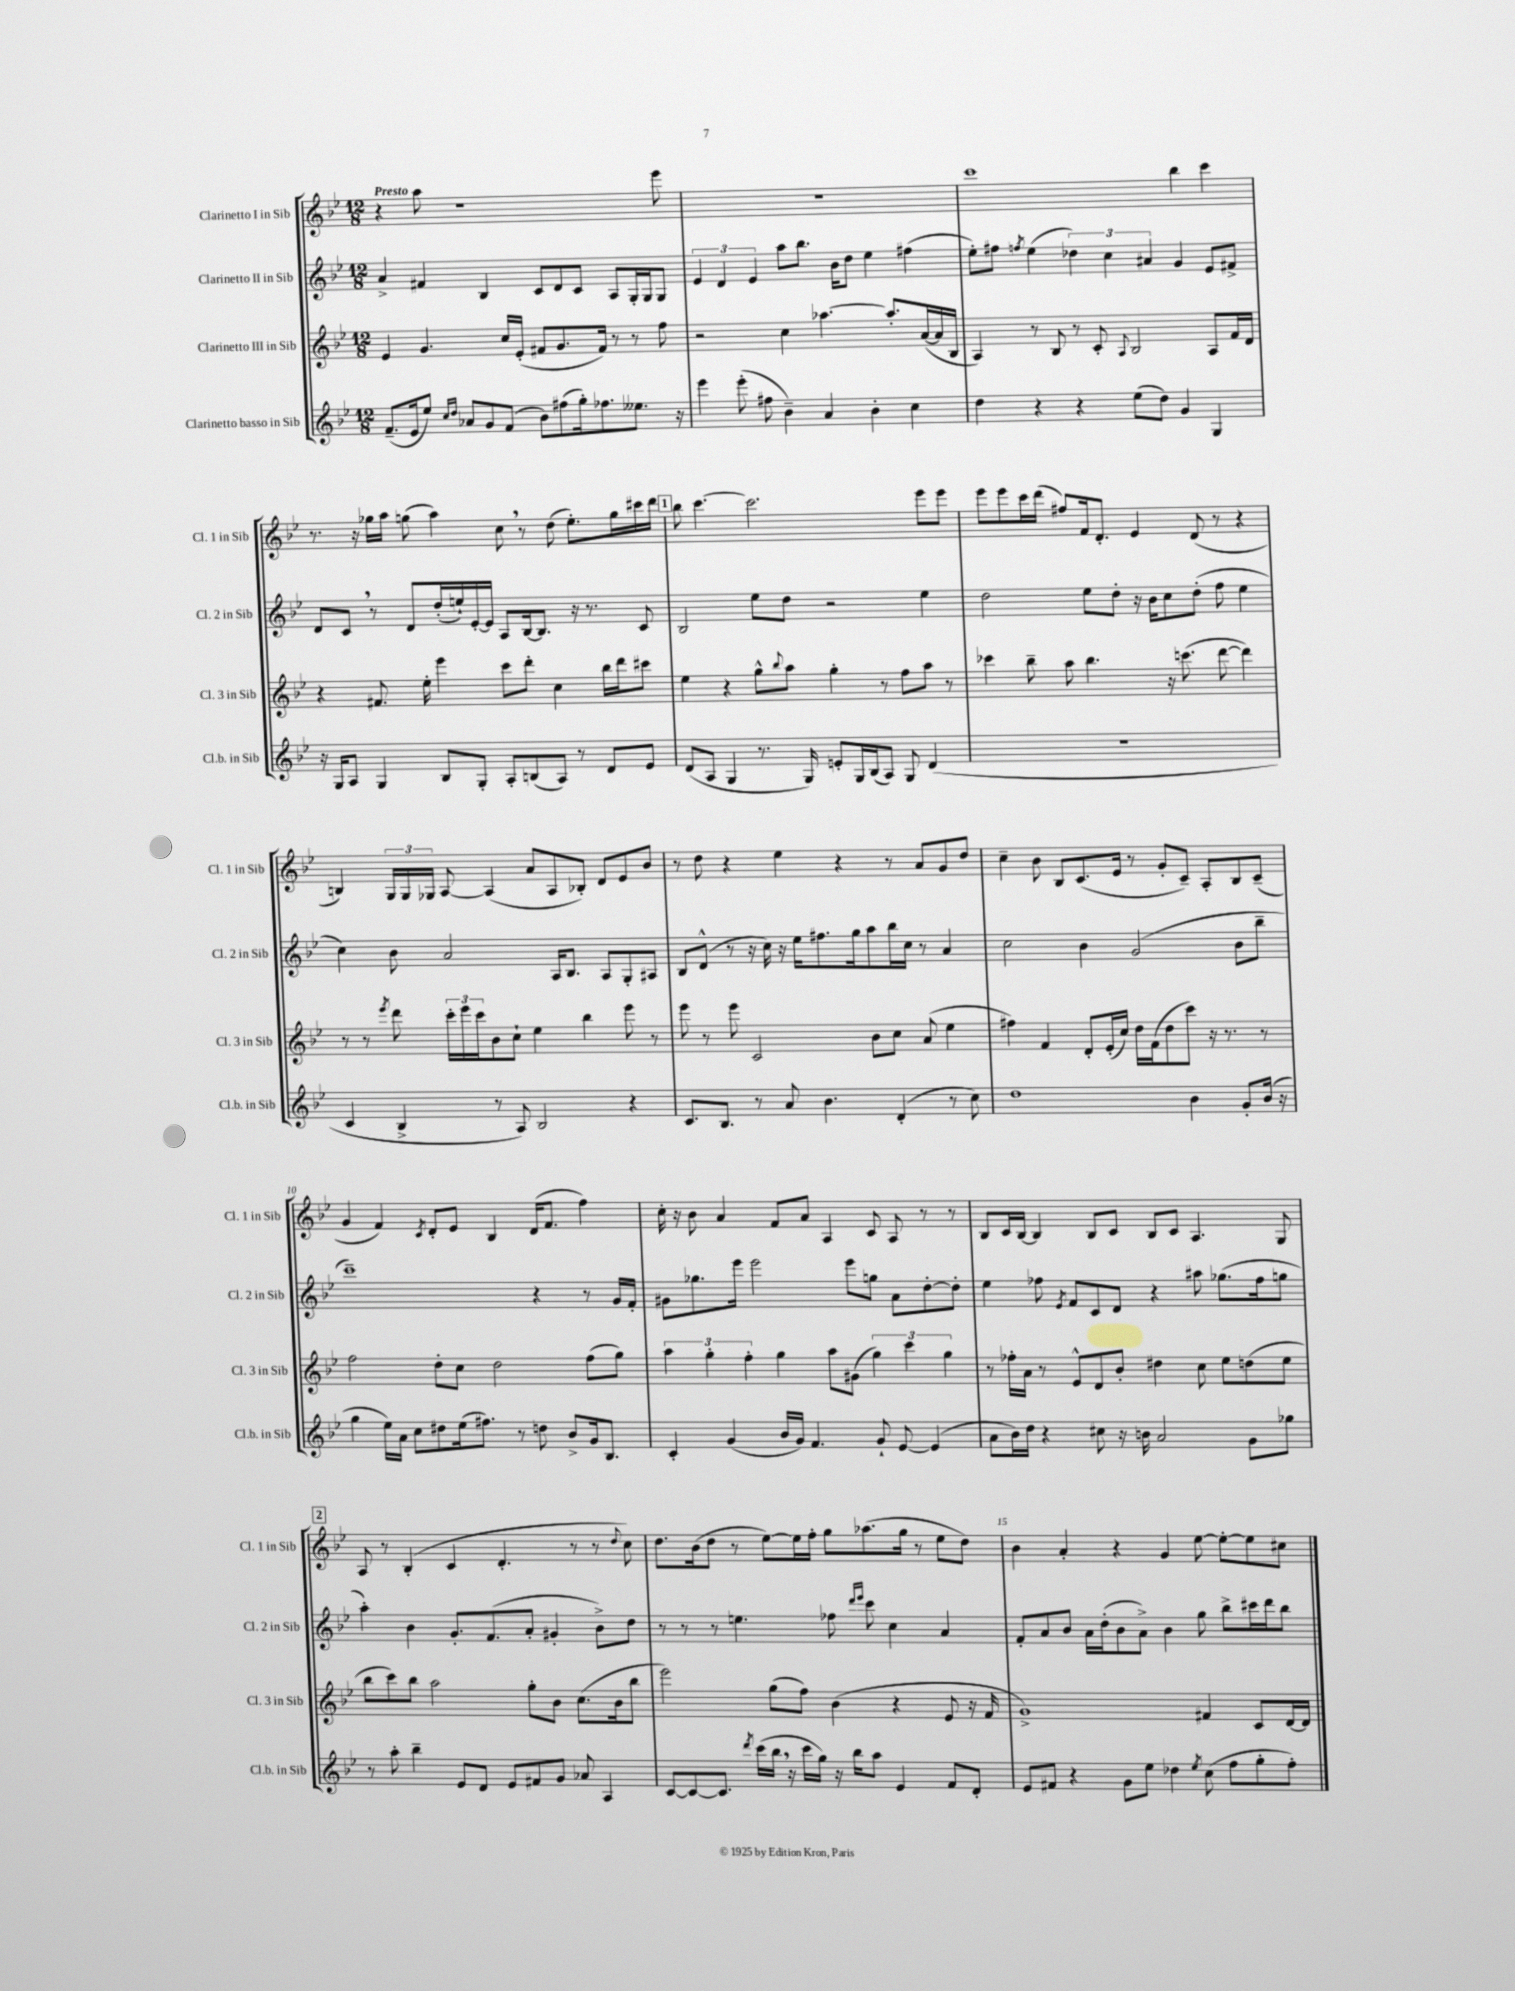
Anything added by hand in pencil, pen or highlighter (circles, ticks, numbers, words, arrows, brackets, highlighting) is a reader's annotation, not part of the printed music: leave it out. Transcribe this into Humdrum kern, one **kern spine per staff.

**kern	**kern	**kern	**kern
*part4	*part3	*part2	*part1
*staff4	*staff3	*staff2	*staff1
*I"Clarinetto basso in Sib	*I"Clarinetto III in Sib	*I"Clarinetto II in Sib	*I"Clarinetto I in Sib
*I'Cl.b. in Sib	*I'Cl. 3 in Sib	*I'Cl. 2 in Sib	*I'Cl. 1 in Sib
*clefG2	*clefG2	*clefG2	*clefG2
*k[b-e-]	*k[b-e-]	*k[b-e-]	*k[b-e-]
*M12/8	*M12/8	*M12/8	*M12/8
=1	=1	=1	=1
!	!	!	!LO:TX:a:B:t=Presto
(8.f~/L	4e-/	4a^/	4r
16e-/k	.	.	.
8ee-/J)	4.g/	4f#X/	8aa\
16qqcc/LL	.	.	.
16qqdd/JJ	.	.	.
8a-X/L	.	.	1r
8g/	.	4B-/	.
(8f/J	16cc/LL	.	.
.	(16e-'/JJ	.	.
8b-\L)	8f#X/L	8c/L	.
(8ff#X\	8.g/	8d/	.
16gg'\k)	.	8c/J	.
8.ff-X\	16f#/Jk)	.	.
.	8r	8A/L	.
8.ee--X\J	8r	16G'/L	.
.	.	16G/J	.
.	8ff\	8G/J	8eee-\
16r	.	.	.
=2	=2	=2	=2
4eee-\	2r	6e-/	1.r
.	.	6d/	.
(8eee-'\	.	.	.
.	.	6e-/	.
8ff#X\	.	.	.
4b-~\)	4cc\	8aa\L	.
.	.	8.bb-\J	.
4a/	[4.aa-X\	.	.
.	.	16b-\KL	.
.	.	8dd\J	.
4b-'\	.	4ee-\	.
.	8.aa-'/L]	.	.
4cc\	.	(4ff#X\	.
.	([16a/L	.	.
.	16a/]	.	.
.	16B-/JJ	.	.
=3	=3	=3	=3
4dd\	4A/)	8ee-'\L)	1ccc
.	.	8ff#X\J	.
.	.	8qffn/	.
4r	8r	(4ee-\	.
.	8B-/	.	.
4r	8r	6dd-X\)	.
.	8c'/	.	.
.	.	6cc\	.
.	8qqA/	.	.
(8ee-\L	2B-/	.	.
.	.	6a#X/	.
8dd\J)	.	.	.
4g/	.	4g/	4bb-\
4G/	8A/L	8e-/L	4ccc\
.	16f/L	8f#X^/J	.
.	16d/JJ	.	.
!!LO:LB:g=z
=4	=4	=4	=4
16r	4r	8d/L	8.r
16G/KL	.	.	.
8A/J	.	8c,/J	.
.	.	.	16r
4G/	8.f#X/	8r	16gg-X\LL
.	.	.	16aa\JJ
.	.	8d/L	(8ggn\
.	16ee-'\	.	.
8B-/L	4eee-\	(16dd'/L	4aa\)
.	.	16een`/)	.
8G'/J	.	[16e-'/	.
.	.	16e-/JJ]	.
8A'/L	8ccc\L	8A/L	8cc,\
(8Bn/	8ddd'\J	[16B-/k	8r
.	.	8.B-/J]	.
8A/J)	4cc\	.	(8dd\
8r	.	16r	8.ee-'\L)
.	.	8.r	.
8d/L	16bb-\LL	.	.
.	16ddd\J	.	16gg\L
8e-/J	8ccc#X\J	8c/	16ccc#X\
.	.	.	16ddd\JJ
!!LO:REH:place=s1:t=1
=5	=5	=5	=5
(8d/L	4ee-\	2B-/	8bb-\
8A/J	.	.	[4.ccc\
4G/	4r	.	.
8.r	8gg^^\L	8ee-\L	2.ccc\]
.	8qqbb-/	.	.
.	8aa\J	8dd\J	.
16G/)	.	.	.
8en'/L	4gg'\	2r	.
16G/L	.	.	.
(16B-/J	.	.	.
8A/J)	8r	.	.
8G/	8ff\L	.	.
(4d/	8aa\J	4ee-\	8eee-\L
.	8r	.	8eee-\J
=6	=6	=6	=6
1.r	4ccc-X\	2dd\	8eee-\L
.	.	.	8eee-\
.	8bb-~\	.	16ccc\L
.	.	.	(16ddd\JJ
.	8aa\	.	8ff#X/L)
.	4.bb-\	8ee-\L	16f/k
.	.	.	8.d'/J
.	.	8dd'\J	.
.	.	16r	4e-/
.	.	16b-\KL	.
.	16r	8cc\	.
.	(8.cccn\	.	.
.	.	(8dd'\J	(8d/
.	[8ddd\	8ff\	8r
.	4ddd\])	4ee-\	4r
!!LO:LB:g=z
=7	=7	=7	=7
4c/	8r	4cc\)	4Bn/)
.	8r	.	.
.	8qeee-/	.	.
4B-^/	8ddd\	8b-\	24G/LL
.	.	.	24G/
.	.	.	24G-X/JJ
.	24ccc'\LL	2a/	[8A/
.	24eee-\	.	.
.	24ccc\J	.	.
8r	8b-\	.	(4A/]
8A/)	8cc`\J	.	.
2B-/	4ee-\	.	8a/L
.	.	16A/KL	8A/
.	.	8.B-/J	.
.	4bb-\	.	8B-X'/J)
.	.	8A/L	8d/L
4r	8eee-\	8G'/	8e-/
.	8r	8A#X/J	8b-/J
=8	=8	=8	=8
8.c/L	8eee-\	8B-/L	8r
.	8r	(8d^^/J	8dd\
8.B-/J	.	.	.
.	8eee-\	8r	4r
8r	2c/	16r	.
.	.	16cc\)	.
8a/	.	16r	4ee-\
.	.	16ee-\KL	.
4.b-\	.	8.ff#X\	.
.	.	.	4r
.	.	16gg\k	.
.	8b-\L	8aa\	.
(4d'/	8cc\J	16bb-\L	8r
.	.	16cc\JJ	.
.	(8a/	8r	8a/L
8r	4ee-\	4a/	8g/
8cc\)	.	.	8dd/J
=9	=9	=9	=9
1dd	4ff#X\)	2cc\	4cc~\
.	4f/	.	8b-\
.	.	.	8B-/L
.	8d'/L	4b-\	(8.c/
.	(16e-'/L	.	.
.	16cc/JJ)	.	16e-/Jk
.	16dd\LL	(2g/	8r
.	(16f\J	.	.
.	8dd\	.	8g'/L
4b-\	8ccc\J)	.	8c~/J)
.	16r	.	8A'/L
.	8.r	.	.
8g'/L	.	8b-\L	8B-/
(16b-/Jk	8r	8bb-~\J	(8c~/J
16r	.	.	.
!!LO:LB:g=z
=10	=10	=10	=10
4gg\	2ff\	1ccc~)	4g/
16ee-\LL)	.	.	4f/)
16a\JJ	.	.	.
8cc\L	.	.	.
.	.	.	8qc/
8dd#X\	8dd'\L	.	8d'/L
(16ee-\k	8cc\J	.	8e-/J
8.ff#X\J)	.	.	.
.	2dd\	.	4B-/
8r	.	.	.
8ddn\	.	4r	(16d/KL
.	.	.	8.f/J
8b-^/L	.	.	.
16g/k	(8ff\L	8r	4ff\)
8.B-/J	.	.	.
.	8gg\J)	16g/LL	.
.	.	16f'/JJ	.
=11	=11	=11	=11
4c'/	6aa\	8g#X\L	16cc'\
.	.	.	16r
.	.	8.gg-X\	8b-\
.	6gg'\	.	.
(4g/	.	.	4a/
.	.	16eee-\Jk	.
.	6ff'\	.	.
.	.	2eee-\	.
16b-/LL	4gg\	.	8f/L
16g/JJ)	.	.	.
4.f/	.	.	8a/J
.	8aa\L	.	4A/
.	(8g#X\J	8eee-\L	.
8g`/	6gg\)	8ggn\J	8c/
[8e-/	.	8a\L	8A/
.	6ccc\	.	.
(4e-/]	.	[8dd'\	8r
.	6gg\	.	.
.	.	8dd'\J]	8r
=12	=12	=12	=12
8a\L	8r	4ee-\	8B-/L
16b-\L)	16ff-X'\LL	.	16c/L
16dd\JJ	16a\JJ	.	[16B-/JJ
4r	8r	8ff-X\	4B-/]
.	.	8qe-/	.
.	8e-^^/L	8f/L	.
8cc#X\	8d/	8c/	8B-/L
16r	8b-'/J	8d/J	8c/J
16bn\	.	.	.
2a/	4dd#X\	4r	8B-/L
.	.	.	8c/J
.	8cc\	8aa#X\	4.A/
.	8ee-\L	(8.gg-X\L	.
8g\L	(8ddn\	.	.
.	.	16ff-\k	.
8gg-X\J	8ee-\J	8ggn\J	8G/
!!LO:LB:g=z
!!LO:REH:place=s1:t=2
=13	=13	=13	=13
8r	8bb-\L	4aa'\)	8A/
8aa'\	8ccc\)	.	8r
4bb-~\	8bb-\J	4b-\	(4B-'/
.	2aa\	.	.
8e-/L	.	8.g'/L	4c/
8d/J	.	.	.
.	.	(8.f/	.
8e-/L	.	.	4.d'/
8f#X/	8gg'\L	8a'/J	.
8g/J	8b-\J	4g#X'/	.
8a-X/	(8.cc\L	.	8r
4A/	.	8b-^\L)	8r
.	16b-\k	.	.
.	.	.	8qqdd/
.	8bb-\J	8dd\J	8cc\)
=14	=14	=14	=14
[8c/L	2eee-\)	8r	8.dd\L
8c/_	.	8r	.
.	.	.	(16b-\k
8.c/J]	.	8r	8dd\J
.	.	4.een\	8r
8qddd/	.	.	.
(16ccc\LL	.	.	.
16bb-,\JJ	(8gg\L	.	[8ee-\L)
16r	.	.	.
16ccc\LL	8ff\J)	.	16ee-\L]
16gg\JJ)	.	.	16ff'\JJ
16r	(4b-\	8ff-X\	8gg\L
16bb-\KL	.	.	.
.	.	16qqddd/LL	.
.	.	16qqeee-/JJ	.
8aa\J	.	8ccc\	(8.aa-X\
4e-/	4r	4cc\	.
.	.	.	16gg\Jk
.	.	.	8r
8f/L	8e-/	4a/	8ee-\L
8d'/J	16r	.	8dd\J)
.	16f/	.	.
=15	=15	=15	=15
8e-/L	1g^)	8f'/L	4b-\
8f#X/J	.	8a/	.
4r	.	8b-/J	4a'/
.	.	16a\LL	.
.	.	(16dd'\J	.
8g\L	.	8b-\	4r
8ee-\J	.	8a^\J)	.
4dd-X\	.	4b-\	4g/
8qee-/	.	.	.
(8cc\	4f#X/	8gg\	[8ee-\
8ff\L	.	8bb-^\L	8ee-'\L_
8gg'\	8c/L	16ccc#X\L	8ee-\]
.	.	16ddd\J	.
8ff'\J)	[16d/L	8bb-\J	8cc#X\J
.	16d/JJ]	.	.
==	==	==	==
*-	*-	*-	*-
